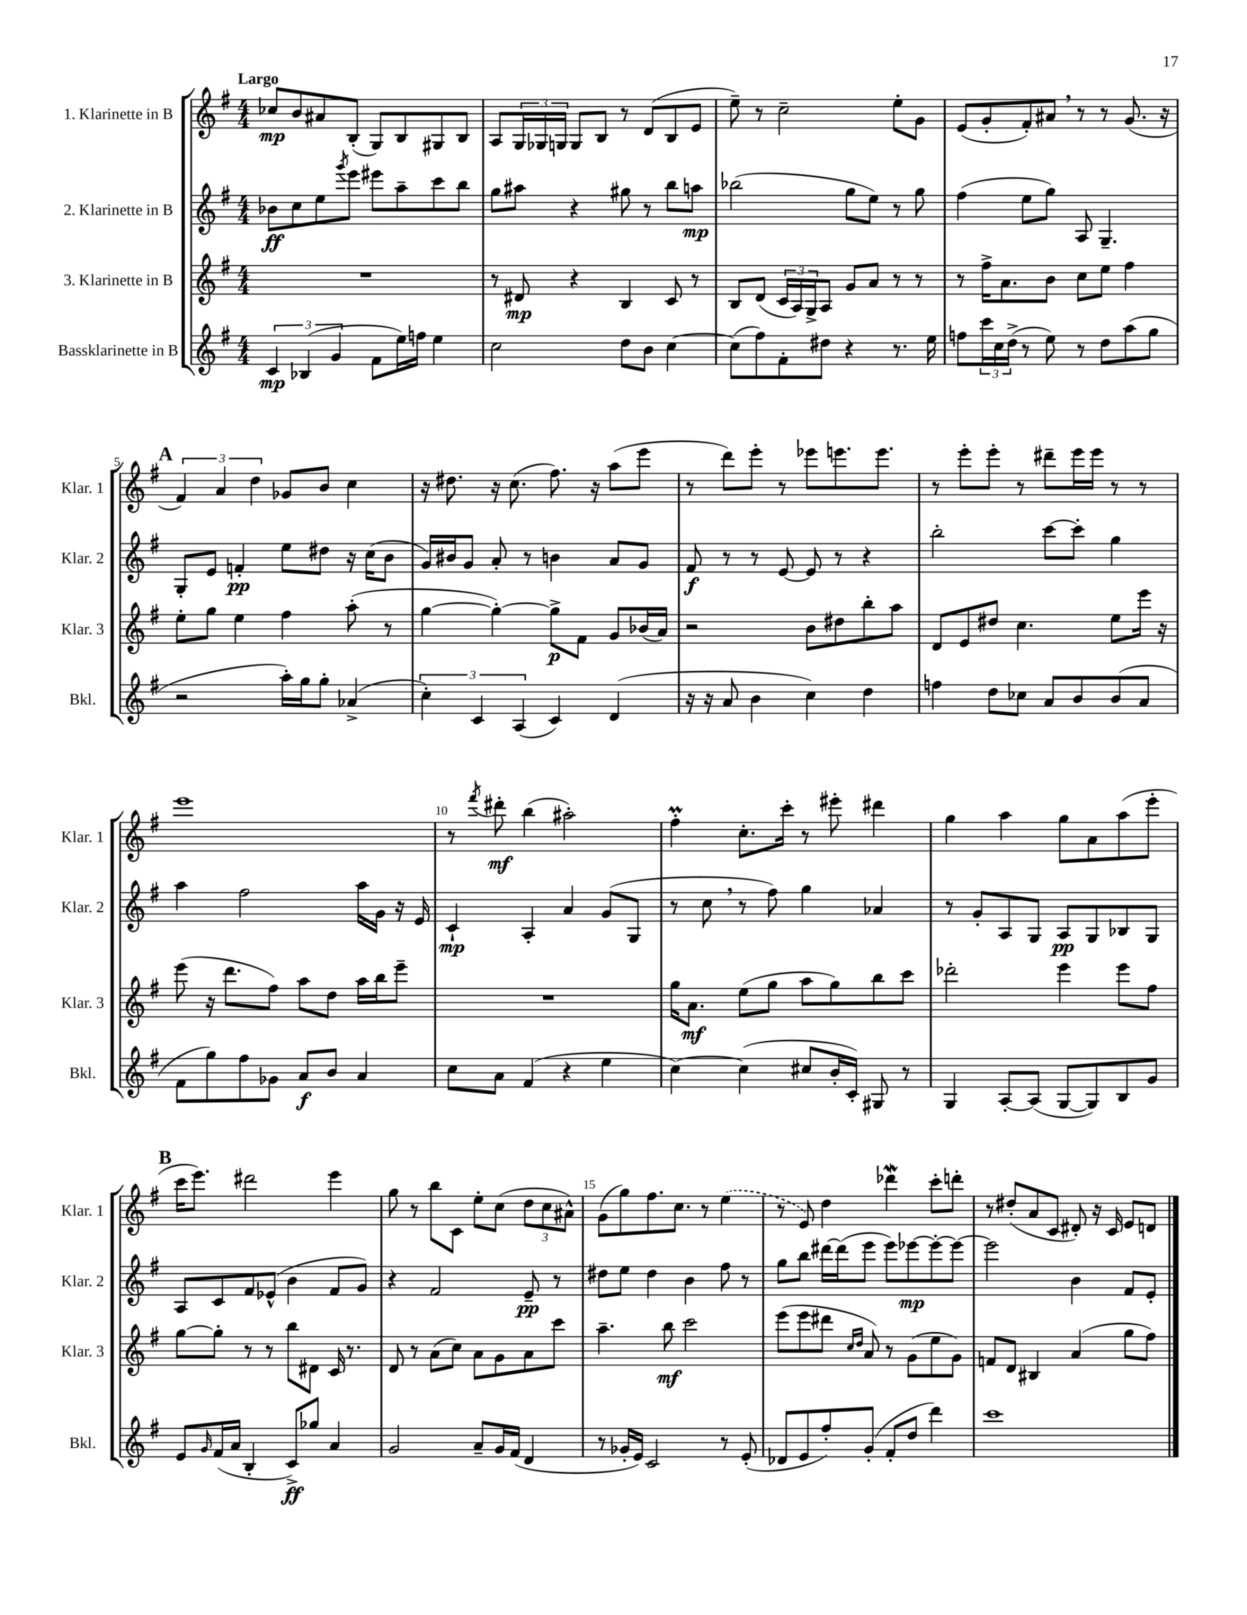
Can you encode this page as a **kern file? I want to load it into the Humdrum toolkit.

**kern	**kern	**kern	**kern
*staff4	*staff3	*staff2	*staff1
*clefG2	*clefG2	*clefG2	*clefG2
*k[f#]	*k[f#]	*k[f#]	*k[f#]
*M4/4	*M4/4	*M4/4	*M4/4
6c	1r	8b-	8cc-
.	.	8cc	8b
(6B-	.	.	.
.	.	8ee	8a#
6g	.	.	.
.	.	8qggg	.
.	.	8eee	(8B'
8f#	.	8eee#	8G)
16ee)	.	8aa~	8B
16ff	.	.	.
4ee	.	8ccc	8G#
.	.	8bb	8B
=	=	=	=
2cc	8r	8gg	8A
.	8d#	8aa#	24G
.	.	.	24G-
.	.	.	24G
.	4r	4r	8G
.	.	.	8B
8dd	4B	8gg#	8r
8b	.	8r	(8d
[4cc	8c	8bb	8B
.	8r	8aa	8e
=	=	=	=
(8cc]	8B	(2bb-	8ee~)
8ff#)	(8d	.	8r
8f#'	24c	.	2cc~
.	24A)	.	.
.	24G^	.	.
8dd#	8A	.	.
4r	8g	8gg	.
.	8a	8ee)	.
8.r	8r	8r	8ee'
.	8r	8gg	8g
16ee	.	.	.
=	=	=	=
8ff	8r	(4ff#	(8e
24ccc	16ff#^	.	8g'
24cc	.	.	.
.	8.a	.	.
(24dd^	.	.	.
8r	.	8ee	8f#')
8ee)	8b	8gg)	8a#
8r	8cc	8A	8r
8dd	8ee	4.G~	8r
(8aa	4ff#	.	(8.g
8gg	.	.	.
.	.	.	16r
=	=	=	=
2r	8ee'	8G'	6f#)
.	8gg	8e	.
.	.	.	6a
.	4ee	4f'	.
.	.	.	6dd
16aa')	4ff#	8ee	8g-
16gg	.	.	.
8gg'	.	8dd#	8b
(4a-^	(8aa'	16r	4cc
.	.	(16cc	.
.	8r	8b	.
=	=	=	=
6cc')	[4gg	16g)	16r
.	.	16b#	8.dd#
.	.	8g	.
6c	.	.	.
.	4gg'_)	8a'	16r
.	.	.	(8.cc
(6A	.	.	.
.	.	8r	.
4c)	8gg^]	4b	8.ff#)
.	8f#	.	.
.	.	.	16r
(4d	8g	8a	(8aa
.	(16b-	8g	8eee
.	16a)	.	.
=	=	=	=
16r	2r	8f#	8r
16r	.	.	.
8a	.	8r	8ddd)
4b	.	8r	8eee'
.	.	[8e	8r
4cc)	8b	8e]	8eee-
.	8dd#	8r	8.eee
4dd	8bb'	4r	.
.	.	.	8.eee
.	8aa	.	.
=	=	=	=
4ff	8d	2bb'	8r
.	8e	.	8eee'
8dd	8dd#	.	8eee'
8cc-	4.cc	.	8r
8a	.	[8ccc	8ddd#~
8b	.	8ccc']	16eee
.	.	.	16eee
(8b	8ee	4gg	8r
8a	16eee	.	8r
.	16r	.	.
=	=	=	=
8f#	(8eee	4aa	1eee
8gg)	16r	.	.
.	8.ddd	.	.
8ff#	.	2ff#	.
8g-	8ff#)	.	.
8a	8aa	.	.
8b	8dd	.	.
4a	16aa	16aa	.
.	16bb	16g	.
.	8eee~	16r	.
.	.	16e	.
=	=	=	=
8cc	1r	4c`	8r
.	.	.	8qfff#
8a	.	.	8ddd#'
(4f#	.	4A'	(4bb
4r	.	4a	2aa#')
4ee	.	(8g	.
.	.	8G	.
=	=	=	=
[4cc)	16gg	8r	4ff#'
.	8.a	.	.
.	.	8cc	.
(4cc]	(8ee	8r	8.cc'
.	8gg	8ff#)	.
.	.	.	16ccc'
8cc#	8aa	4gg	8r
16b'	8gg)	.	8eee#'
16c')	.	.	.
8G#	8bb	4a-	4ddd#
8r	8ccc	.	.
=	=	=	=
4G	2ddd-'	8r	4gg
.	.	8g'	.
[8A'	.	8A	4aa
(8A]	.	8G	.
[8G	4eee	8A	8gg
8G])	.	8G	8a
8B	8eee	8B-	(8aa
8g	8ff#	8G	8eee'
=	=	=	=
8e	[8gg	8A	16ccc
.	.	.	8.eee)
16qqg	.	.	.
(16f#	8gg']	8c	.
16a	.	.	.
4B'	8r	8f#	2ddd#
.	8r	(8e-^^	.
8c^)	8bb	4b	.
8gg-	8d#	.	.
4a	16c	8f#	4eee
.	8.r	.	.
.	.	8g)	.
=	=	=	=
2g	8d	4r	8gg
.	8r	.	8r
.	(8a	2f#	8bb
.	8cc)	.	8c
8a~	8a	.	8ee'
16g	8g	.	(8cc
(16f#	.	.	.
4d	8a	8e~	12dd
.	.	.	12cc
.	8ccc	8r	.
.	.	.	12a#^^)
=	=	=	=
8r	4.aa~	8dd#	(8g
16g-'	.	8ee	8gg)
16e)	.	.	.
2c	.	4dd#	8.ff#
.	8bb	.	.
.	.	.	8.cc
.	2ccc	4b	.
.	.	.	8r
8r	.	8ff#	(4ee
(8e'	.	8r	.
=	=	=	=
8d-	(8eee	8gg	8r
8e	8eee	8bb	8e)
8ff#')	8ddd#	[16ddd#	4dd
.	.	(16ddd#]	.
.	16qqcc	.	.
.	16qqdd	.	.
(8g'	8a)	8eee	.
8f#'	8r	8eee)	4ddd-
8dd	(8g	[8eee-	.
4ddd)	8ee	8eee-'_	8ccc'
.	8g)	8eee-_	8ddd'
=	=	=	=
1ccc	8f	2eee-]	8r
.	8d	.	(8dd#'
.	4B#	.	8a
.	.	.	8c
.	(4a	4b	8d#')
.	.	.	16r
.	.	.	16c
.	8gg	8f#	8e
.	8ff#)	8e'	8d
==	==	==	==
*-	*-	*-	*-
